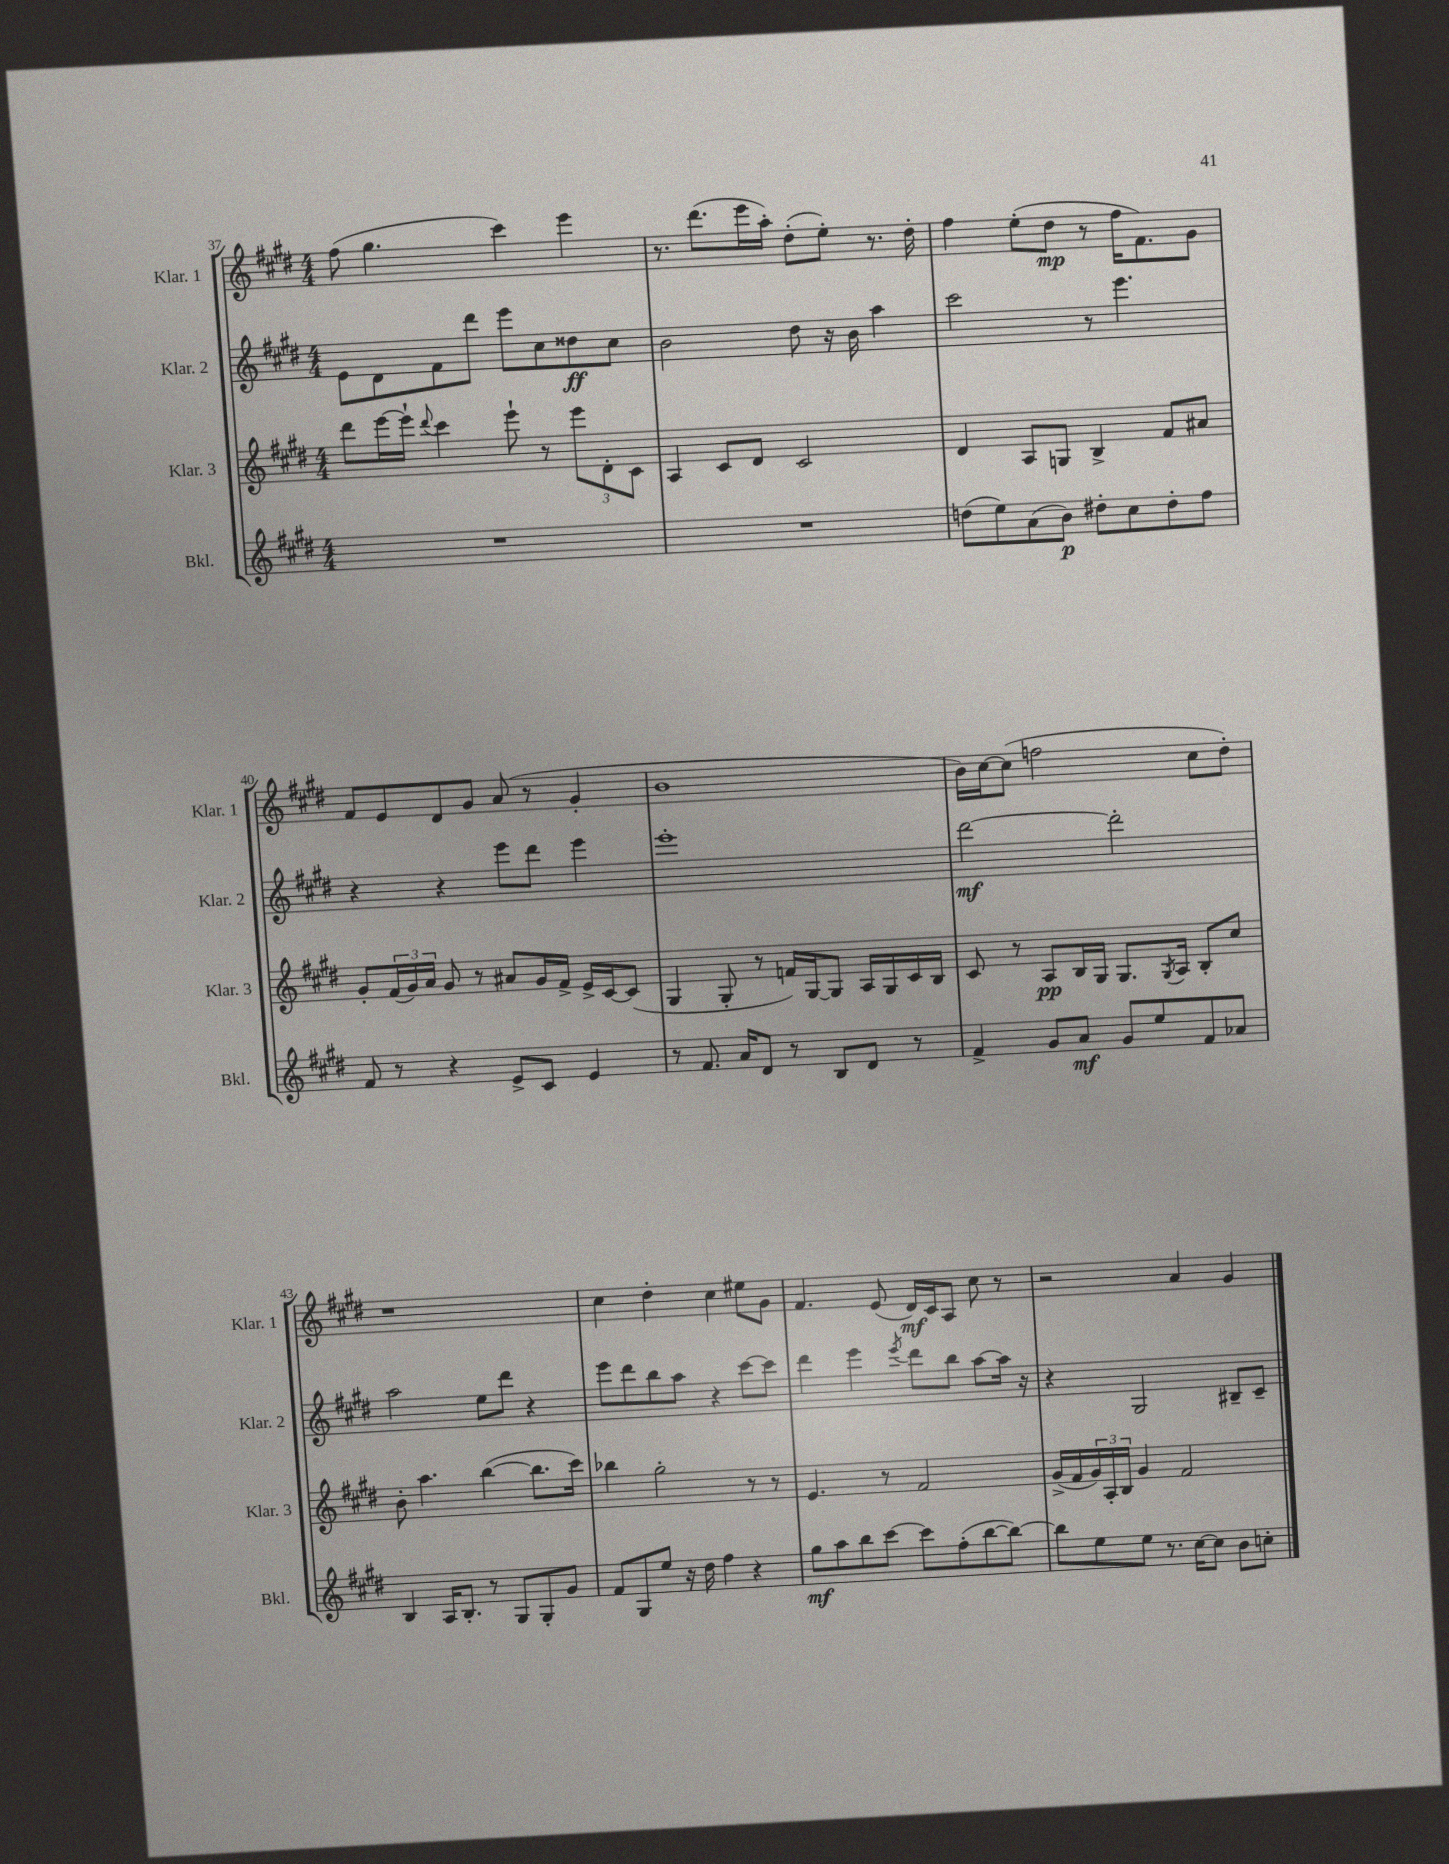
<<
\new StaffGroup <<
\new Staff = "s0" \with { instrumentName = "Klar. 1" shortInstrumentName = "Klar. 1" } {
    \clef treble \key e \major \numericTimeSignature \time 4/4
    fis''8( gis''4. cis'''4) e'''4 |
    r8. dis'''8.( e'''16 a''16-.) dis''8-.( e''8-.) r8. dis''16-. |
    fis''4 e''8-.( dis''8\mp r8 fis''16 fis'8.) gis'8 |
    fis'8 e'8 dis'8 gis'8 a'8( r8 gis'4-. |
    b'1 |
    b'16) cis''16~ cis''8( f''2 cis''8 dis''8-.) |
    r1 |
    cis''4 dis''4-. cis''4 eis''8 gis'8 |
    fis'4. e'8( dis'16\mf) cis'16 a8 cis''8 r8 |
    r2 a'4 gis'4 \bar "|." |
}
\new Staff = "s1" \with { instrumentName = "Klar. 2" shortInstrumentName = "Klar. 2" } {
    \clef treble \key e \major \numericTimeSignature \time 4/4
    e'8 dis'8 fis'8 dis'''8 e'''8 cis''8 disis''8\ff cis''8 |
    b'2 dis''8 r16 b'16 a''4 |
    cis'''2 r8 e'''4. |
    r4 r4 e'''8 dis'''8 e'''4 |
    e'''1-. |
    dis'''2~\mf dis'''2-. |
    a''2 e''8 dis'''8 r4 |
    e'''8 dis'''8 b''8 a''8 r4 cis'''8~ cis'''8 |
    dis'''4 e'''4 \acciaccatura { e'''8 } dis'''8 b''8 a''8~ a''16 r16 |
    r4 gis2 bis8-- cis'8-- \bar "|." |
}
\new Staff = "s2" \with { instrumentName = "Klar. 3" shortInstrumentName = "Klar. 3" } {
    \clef treble \key e \major \numericTimeSignature \time 4/4
    dis'''8 e'''16~ e'''16-! \appoggiatura { dis'''8 } cis'''4 e'''8-! r8 \tuplet 3/2 { e'''8 dis'8-. cis'8 } |
    a4 cis'8 dis'8 cis'2 |
    dis'4 a8 g8 b4-> fis'8 ais'8 |
    gis'8-. \tuplet 3/2 { fis'16( gis'16) a'16 } gis'8 r8 ais'8 gis'16 fis'16-> e'16-> cis'16~ cis'8( |
    gis4 gis8-. r8 f'16) gis16~ gis8 a16 gis16 cis'16 b16 |
    cis'8 r8 a8\pp b16 gis16 gis8. \acciaccatura { gis8 } a16 b8-. cis''8 |
    b'8-. a''4. b''4~( b''8. cis'''16) |
    bes''4 gis''2-. r8 r8 |
    e'4. r8 fis'2 |
    gis'16->( fis'16 \tuplet 3/2 { gis'16) a16-. b16 } gis'4 fis'2 \bar "|." |
}
\new Staff = "s3" \with { instrumentName = "Bkl." shortInstrumentName = "Bkl." } {
    \clef treble \key e \major \numericTimeSignature \time 4/4
    R1 |
    R1 |
    d''8( e''8) a'8( b'8\p) dis''8-. cis''8 dis''8-. fis''8 |
    fis'8 r8 r4 e'8-> cis'8 e'4 |
    r8 fis'8. a'16 dis'8 r8 b8 dis'8 r8 |
    fis'4-> gis'8 a'8\mf gis'8 e''8 fis'8 aes'8 |
    b4 a16 b8.-. r8 gis8 gis8-. gis'8 |
    fis'8 gis8 e''8 r16 dis''16 fis''4 r4 |
    gis''8\mf a''8 b''8 cis'''8~ cis'''8 fis''8-.( b''8~ b''8~) |
    b''8 e''8 e''8 r8. cis''16~ cis''8 b'8 c''8-. \bar "|." |
}
>>
>>
\layout { \context { \Score currentBarNumber = #37 } }
